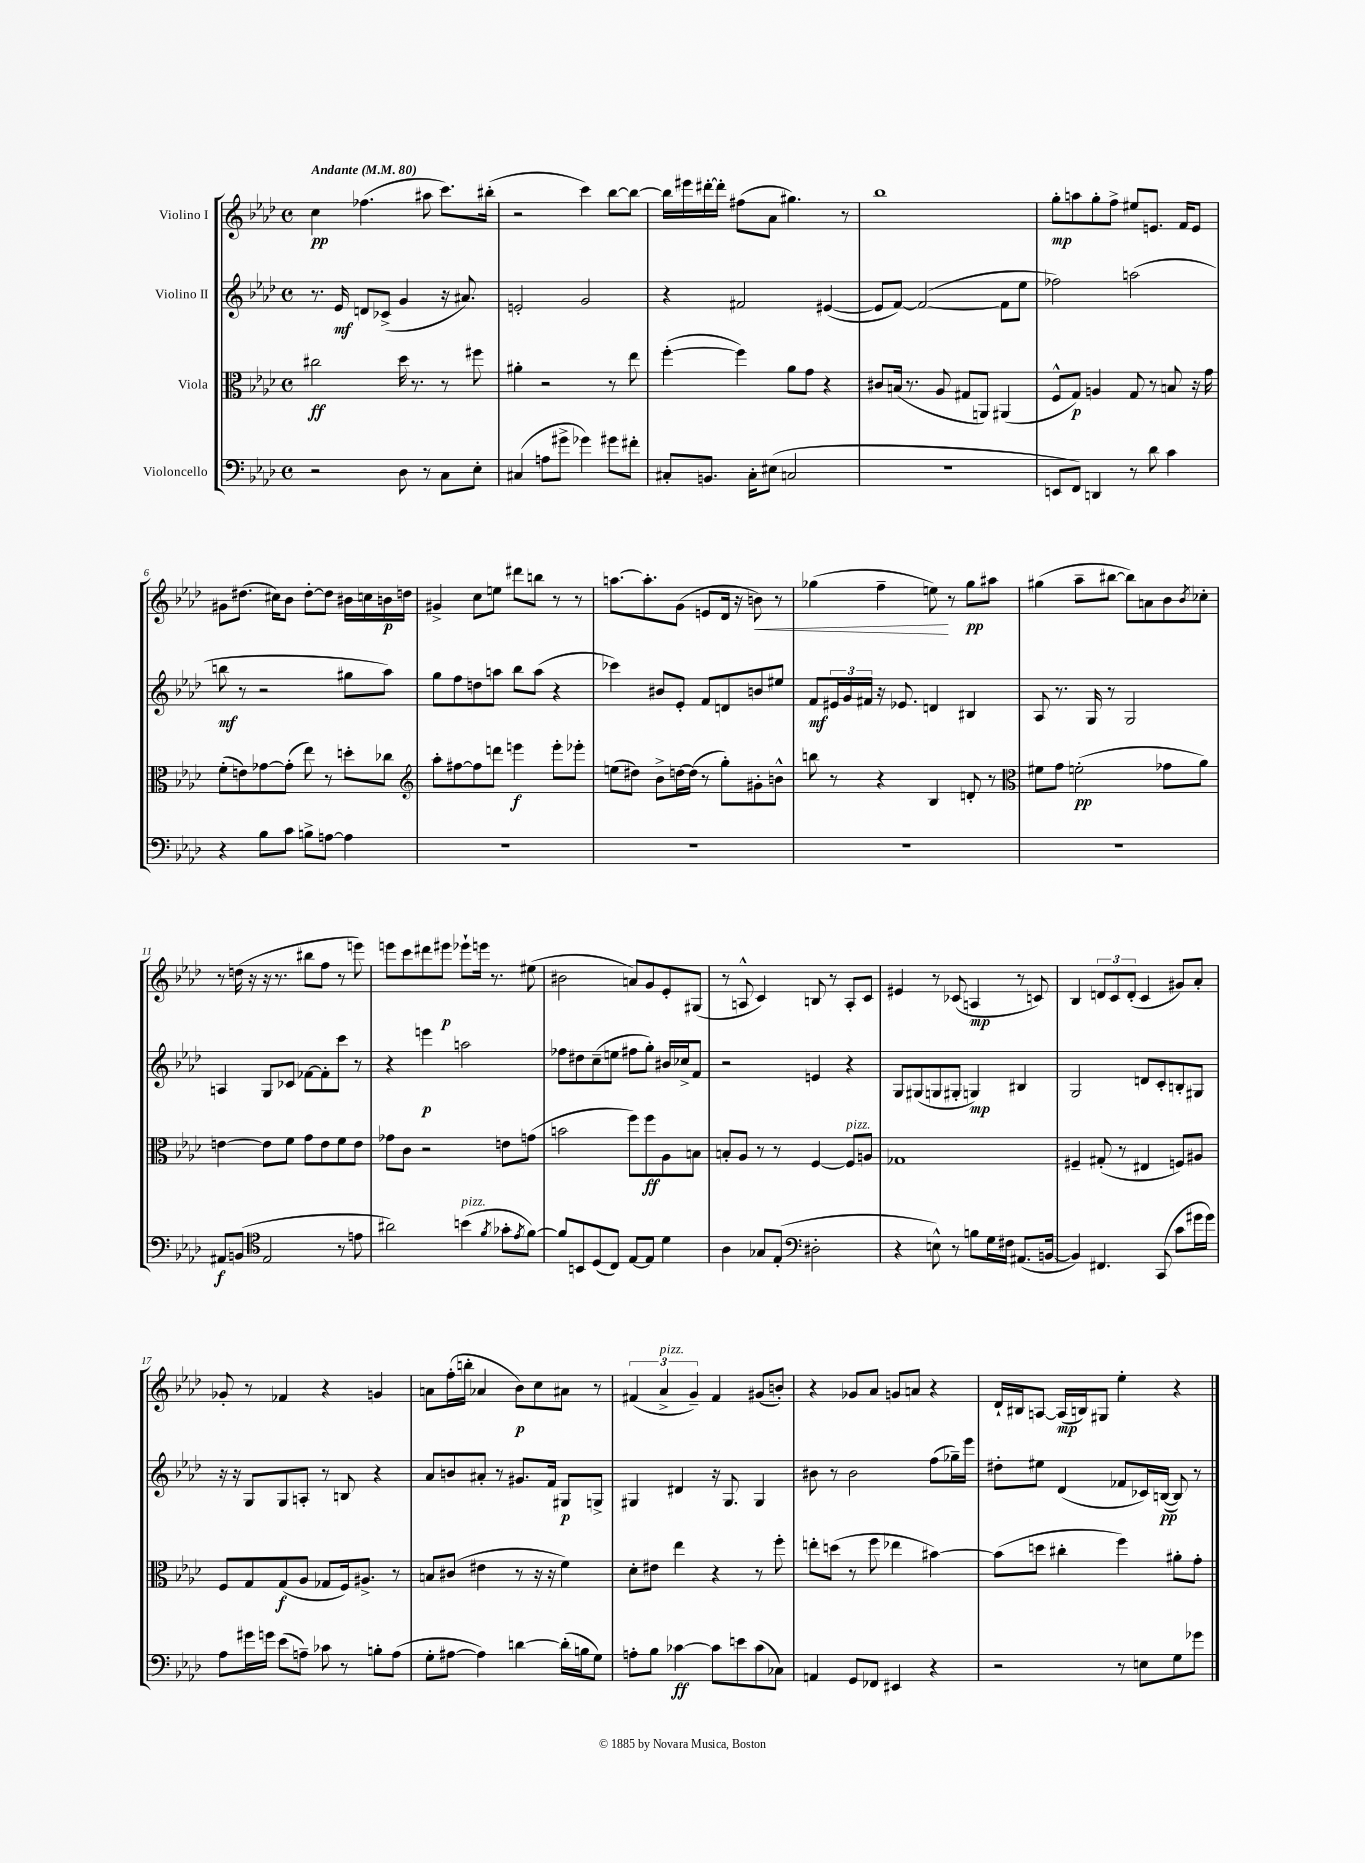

**kern	**dynam	**kern	**dynam	**kern	**dynam	**kern	**dynam
*part4	*part4	*part3	*part3	*part2	*part2	*part1	*part1
*staff4	*staff4	*staff3	*staff3	*staff2	*staff2	*staff1	*staff1
*I"Violoncello	*	*I"Viola	*	*I"Violino II	*	*I"Violino I	*
*clefF4	*	*clefC3	*	*clefG2	*	*clefG2	*
*k[b-e-a-d-]	*	*k[b-e-a-d-]	*	*k[b-e-a-d-]	*	*k[b-e-a-d-]	*
*M4/4	*	*M4/4	*	*M4/4	*	*M4/4	*
*met(c)	*	*met(c)	*	*met(c)	*	*met(c)	*
*MM80	*	*MM80	*	*MM80	*	*MM80	*
=1	=1	=1	=1	=1	=1	=1	=1
!	!	!	!	!	!	!LO:TX:a:B:t=Andante	!
2r	.	2cc#X\	ff	8.r	.	4cc\	pp
.	.	.	.	16e-/	mf	.	.
.	.	.	.	8dn/L	.	(4.ff-X\	.
.	.	.	.	(8c-X^/J	.	.	.
8D-\	.	16dd-\	.	4g/	.	.	.
.	.	8.r	.	.	.	.	.
8r	.	.	.	.	.	8aa#X\	.
8C\L	.	8r	.	16r	.	8.ccc\L)	.
.	.	.	.	8.a#X/)	.	.	.
8E-'\J	.	8ff#X\	.	.	.	.	.
.	.	.	.	.	.	(16bb#X'\Jk	.
=2	=2	=2	=2	=2	=2	=2	=2
(4C#X/	.	4a#X'\	.	2en'/	.	2r	.
8An\L	.	2r	.	.	.	.	.
8g#X^\J	.	.	.	.	.	.	.
4g-X\)	.	.	.	2g/	.	4ccc\)	.
8g#X\L	.	8r	.	.	.	[8bb-\L	.
8f#X'\J	.	8ee-\	.	.	.	8bb-\J_	.
=3	=3	=3	=3	=3	=3	=3	=3
8C#X'/L	.	([4ff'\	.	4r	.	16bb-\LL]	.
.	.	.	.	.	.	16eee#X\	.
8.BBn/J	.	.	.	.	.	[16ddd#X'\	.
.	.	.	.	.	.	16ddd#'\JJ]	.
.	.	4ff\])	.	2f#X/	.	(8ff#X\L	.
16C#'\KL	.	.	.	.	.	.	.
(8E#X\J	.	.	.	.	.	8a-\J	.
2Cn/	.	8a-\L	.	.	.	4.gg#X\)	.
.	.	8g\J	.	.	.	.	.
.	.	4r	.	([4e#X/	.	.	.
.	.	.	.	.	.	8r	.
=4	=4	=4	=4	=4	=4	=4	=4
1r	.	8c#X/L	.	8e#/L]	.	1bb-	.
.	.	(16Bn/Jk	.	[8f/J)	.	.	.
.	.	8.r	.	.	.	.	.
.	.	.	.	(2f/_	.	.	.
.	.	8A-/	.	.	.	.	.
.	.	8G#X/L	.	.	.	.	.
.	.	8AAn/J)	.	.	.	.	.
.	.	(4AA#X/	.	8f\L]	.	.	.
.	.	.	.	8ee-\J	.	.	.
=5	=5	=5	=5	=5	=5	=5	=5
8EEn/L	.	8F^^/L	.	2ff-X\)	.	8gg'\L	mp
8FF/J)	.	8G/J)	p	.	.	8aan\	.
4DDn/	.	4An/	.	.	.	8gg'\	.
.	.	.	.	.	.	8ff^\J	.
8r	.	8G/	.	(2aan\	.	8ee#X/L	.
8d-\	.	8r	.	.	.	8.en/J	.
4c\	.	8Bn/	.	.	.	.	.
.	.	.	.	.	.	16f/KL	.
.	.	16r	.	.	.	8e/J	.
.	.	16g\	.	.	.	.	.
!!LO:LB:g=z
=6	=6	=6	=6	=6	=6	=6	=6
4r	.	(8f'\L	.	8bbn\	mf	8g#X\L	.
.	.	8en\)	.	8r	.	(8.dd#X\J	.
8B-\L	.	[8g-X\	.	2r	.	.	.
.	.	.	.	.	.	16cc#X\KL)	.
8c\J	.	(8g-'\J]	.	.	.	8b-\J	.
8Bn^\L	.	8ee-\)	.	.	.	[8dd#'\L	.
[8An\J	.	8r	.	.	.	8dd#\J]	.
4A\]	.	8ddn'\L	.	8gg#X\L	.	16b#X\LL	.
.	.	.	.	.	.	16ccn\	.
.	.	8cc-X\J	.	8aa-\J)	.	16bn\	p
.	.	.	.	.	.	16ddn\JJ	.
=7	=7	=7	=7	=7	=7	=7	=7
*	*	*clefG2	*	*	*	*	*
1r	.	8aa-'\L	.	8gg\L	.	4g#X^/	.
.	.	[8ff#X\	.	8ff\	.	.	.
.	.	8ff#\]	.	8ddn\	.	8cc\L	.
.	.	8dddn\J	.	8aan\J	.	8een\J	.
.	.	4eeen\	f	8bb-\L	.	8ddd#X\L	.
.	.	.	.	(8aa\J	.	8bbn\J	.
.	.	8eee'\L	.	4r	.	8r	.
.	.	8eee-X'\J	.	.	.	8r	.
=8	=8	=8	=8	=8	=8	=8	=8
1r	.	(8een\L	.	4ccc-X\)	.	[8.aan\L	.
.	.	8dd#X\J)	.	.	.	.	.
.	.	.	.	.	.	8.aa'\]	.
.	.	8b-^\L	.	8b#X/L	.	.	.
.	.	[16ddn\L	.	8e-'/J	.	(8g\J	.
.	.	(16dd\JJ]	.	.	.	.	.
.	.	8r	.	8f/L	.	8en/L	.
.	.	8gg'\L)	.	8dn/	.	16d-/Jk	.
.	.	.	.	.	.	16r	.
!	!	!	!	!	!	!	!LO:HP:b
.	.	8g#X'\	.	8bn/	.	8bn\)	<
.	.	8bn^^\J	.	8ee#X/J	.	8r	.
=9	=9	=9	=9	=9	=9	=9	=9
1r	.	8bbn\	.	8f/L	mf	(4gg-X\	.
.	.	8r	.	24e#X/L	.	.	.
.	.	.	.	24g/	.	.	.
.	.	.	.	24f#X/JJ	.	.	.
.	.	4r	.	16r	.	4ff~\	.
.	.	.	.	8.e-X/	.	.	.
.	.	4B-/	.	4dn/	.	8een\)	.
.	.	.	.	.	.	8r	[
.	.	8dn'/	.	4B#X/	.	8gg-\L	pp
.	.	8r	.	.	.	8aa#X\J	.
=10	=10	=10	=10	=10	=10	=10	=10
*	*	*clefC3	*	*	*	*	*
1r	.	8f#X\L	.	8A-/	.	(4gg#X\	.
.	.	8g\J	.	8.r	.	.	.
.	.	(2fn'\	pp	.	.	8aa-~\L	.
.	.	.	.	16G/	.	.	.
.	.	.	.	8r	.	[8bb#X\J	.
.	.	.	.	2G/	.	8bb#\L])	.
.	.	.	.	.	.	8an\	.
.	.	8g-X\L	.	.	.	8b-\	.
.	.	.	.	.	.	8qb-/	.
.	.	8a-\J)	.	.	.	8cc-X'\J	.
!!LO:LB:g=z
=11	=11	=11	=11	=11	=11	=11	=11
8AA#X/L	f	[4en\	.	4An/	.	8r	.
(8BBn/J	.	.	.	.	.	(16ddn\	.
.	.	.	.	.	.	16r	.
*clefC4	*	*	*	*	*	*	*
2E-/	.	8e\L]	.	8G/L	.	16r	.
.	.	.	.	.	.	8.r	.
.	.	8f\J	.	8c-X/J	.	.	.
.	.	8g\L	.	[8f-X\L	.	8bb#X\L	.
.	.	8e\	.	8f-'\]	.	8ff\J	.
8r	.	8f\	.	8ccc\J	.	8r	.
8en\	.	8e\J	.	8r	.	8eeen\)	.
=12	=12	=12	=12	=12	=12	=12	=12
2a#X\)	.	8g-X\L	.	4r	.	8eeen\L	.
.	.	8c\J	.	.	.	8ccc\	.
.	.	2r	.	4eeen\	p	8ddd#X\	.
.	.	.	.	.	.	8eee#X\J	p
!LO:TX:a:i:t=pizz.	!	!	!	!	!	!	!
(4bn\	.	.	.	2aan\	.	8eee-X`\L	.
.	.	.	.	.	.	16eeen\Jk	.
.	.	.	.	.	.	8.r	.
8qf/	.	.	.	.	.	.	.
8g-X'\L	.	8en\L	.	.	.	.	.
8qe-/	.	.	.	.	.	.	.
[8f\J)	.	(8gn\J	.	.	.	(8ee#X\	.
=13	=13	=13	=13	=13	=13	=13	=13
8f/L]	.	2bn\	.	8ff-X\L	.	2b#X\	.
8BBn/	.	.	.	8dd#X\	.	.	.
(8D-/	.	.	.	(8cc~\	.	.	.
8C/J)	.	.	.	8een\J	.	.	.
[8E-/L	.	8ff\L)	.	8ff#X\L	.	8an/L)	.
8E-/J]	.	8ff\	ff	8gg'\J)	.	8g/	.
4d-\	.	8A-\	.	16b#X/LL	.	8e-'/	.
.	.	.	.	16cc-X^/J	.	.	.
.	.	8Bn\J	.	8f/J	.	(8G#X/J	.
=14	=14	=14	=14	=14	=14	=14	=14
4A-\	.	8Bn'/L	.	2r	.	8r	.
.	.	8A-/J	.	.	.	8An^^/	.
8G-X/L	.	8r	.	.	.	4c/)	.
(8E-'/J	.	8r	.	.	.	.	.
*clefF4	*	*	*	*	*	*	*
2D#X'\	.	[4F/	.	4en/	.	8Bn/	.
.	.	.	.	.	.	8r	.
!	!	!LO:TX:a:i:t=pizz.	!	!	!	!	!
.	.	8F/L]	.	4r	.	8A'/L	.
.	.	8An/J	.	.	.	8c/J	.
=15	=15	=15	=15	=15	=15	=15	=15
4r	.	1G-X	.	8G/L	.	4e#X/	.
.	.	.	.	(8G#X/	.	.	.
8En^^\)	.	.	.	8Gn/	.	8r	.
8r	.	.	.	8G#X'/J	.	(8c-X/	.
8Bn\L	.	.	.	4Gn/)	mp	4An/	mp
16G\L	.	.	.	.	.	.	.
16F#X\JJ	.	.	.	.	.	.	.
(8.AA#X/L	.	.	.	4B#X/	.	8r	.
.	.	.	.	.	.	8cn/)	.
[16BBn/Jk	.	.	.	.	.	.	.
=16	=16	=16	=16	=16	=16	=16	=16
4BB/])	.	4F#X~/	.	2G/	.	4B-/	.
4.FF#X/	.	(8G#X'/	.	.	.	12dn/L	.
.	.	.	.	.	.	12c/	.
.	.	8r	.	.	.	.	.
.	.	.	.	.	.	(12d'/J	.
.	.	4E#X/	.	8dn/L	.	4c/	.
(8CC/	.	.	.	8c'/	.	.	.
8c\L	.	8Fn/L)	.	8Bn'/	.	8g#X/L)	.
16g#X\L	.	8A#X/J	.	8G#X/J	.	8a-'/J	.
16g#\JJ)	.	.	.	.	.	.	.
!!LO:LB:g=z
=17	=17	=17	=17	=17	=17	=17	=17
8A-\L	.	8F/L	.	16r	.	8g-X'/	.
.	.	.	.	16r	.	.	.
16g#X\L	.	8G/	.	8G/L	.	8r	.
16gn\JJ	.	.	.	.	.	.	.
(8e-\L	.	(8G/	f	8G/	.	4f-X/	.
8An~\J)	.	8A-/J	.	8An'/J	.	.	.
8c-X\	.	8G-X/L	.	8r	.	4r	.
8r	.	16F/k)	.	8Bn/	.	.	.
.	.	8.A#X^/J	.	.	.	.	.
8Bn'\L	.	.	.	4r	.	4gn/	.
(8A\J	.	8r	.	.	.	.	.
=18	=18	=18	=18	=18	=18	=18	=18
8G'\L	.	8Bn/L	.	8a-/L	.	8an\L	.
[8A#X\J	.	(8c#X/J	.	8bn/	.	(16ff'\L	.
.	.	.	.	.	.	16bbn'\JJ	.
4A#\])	.	4e#X\	.	8a#X'/J	.	4a-X/	.
.	.	.	.	8r	.	.	.
[4dn\	.	8r	.	8.g#X/L	.	8b-\L)	p
.	.	16r	.	.	.	8cc\	.
.	.	16r	.	16f/Jk	.	.	.
(16d'\LL]	.	4f\)	.	8G#X/L	p	8a#X\J	.
16Bn\J	.	.	.	.	.	.	.
8G\J)	.	.	.	8Gn^/J	.	8r	.
=19	=19	=19	=19	=19	=19	=19	=19
8An'\L	.	8d-'\L	.	4G#X/	.	(6f#X/	.
8B-\J	.	8e#X\J	.	.	.	.	.
!	!	!	!	!	!	!LO:TX:a:i:t=pizz.	!
.	.	.	.	.	.	6a-^/	.
[4c-X\	ff	4ee-\	.	4d#X/	.	.	.
.	.	.	.	.	.	6g~/)	.
8c-\L]	.	4r	.	16r	.	4f#/	.
.	.	.	.	8.G#/	.	.	.
8en\	.	.	.	.	.	.	.
(8c-\	.	8r	.	4G#/	.	(8g#X/L	.
8C-X\J)	.	8ff'\	.	.	.	8bn'/J)	.
=20	=20	=20	=20	=20	=20	=20	=20
4AAn/	.	8een'\L	.	8b#X\	.	4r	.
.	.	(8ddn\J	.	8r	.	.	.
8GG/L	.	8r	.	2b#\	.	8g-X/L	.
8FF-X/J	.	8ff\	.	.	.	8a-/J	.
4EE#X/	.	4ee-X\	.	.	.	8gn/L	.
.	.	.	.	.	.	8an/J	.
4r	.	[4b#X\)	.	(8ff\L	.	4r	.
.	.	.	.	16gg-X~\L)	.	.	.
.	.	.	.	16eee-\JJ	.	.	.
=21	=21	=21	=21	=21	=21	=21	=21
2r	.	(8b#\L]	.	8dd#X'\L	.	16d-`/LL	.
.	.	.	.	.	.	16B#X/J	.
.	.	8ddn\J	.	8ee#X\J	.	[8An/J	.
.	.	4cc#X'\	.	(4d-/	.	(16A/LL]	mp
.	.	.	.	.	.	16Bn/J)	.
.	.	.	.	.	.	8G#X/J	.
8r	.	4ff\)	.	8f-X/L	.	4ee-'\	.
8En\L	.	.	.	16c-X/L)	.	.	.
.	.	.	.	([16Bn/JJ	pp	.	.
8G\	.	8a#X'\L	.	8B/])	.	4r	.
8g-X\J	.	8g'\J	.	8r	.	.	.
==	==	==	==	==	==	==	==
*-	*-	*-	*-	*-	*-	*-	*-
